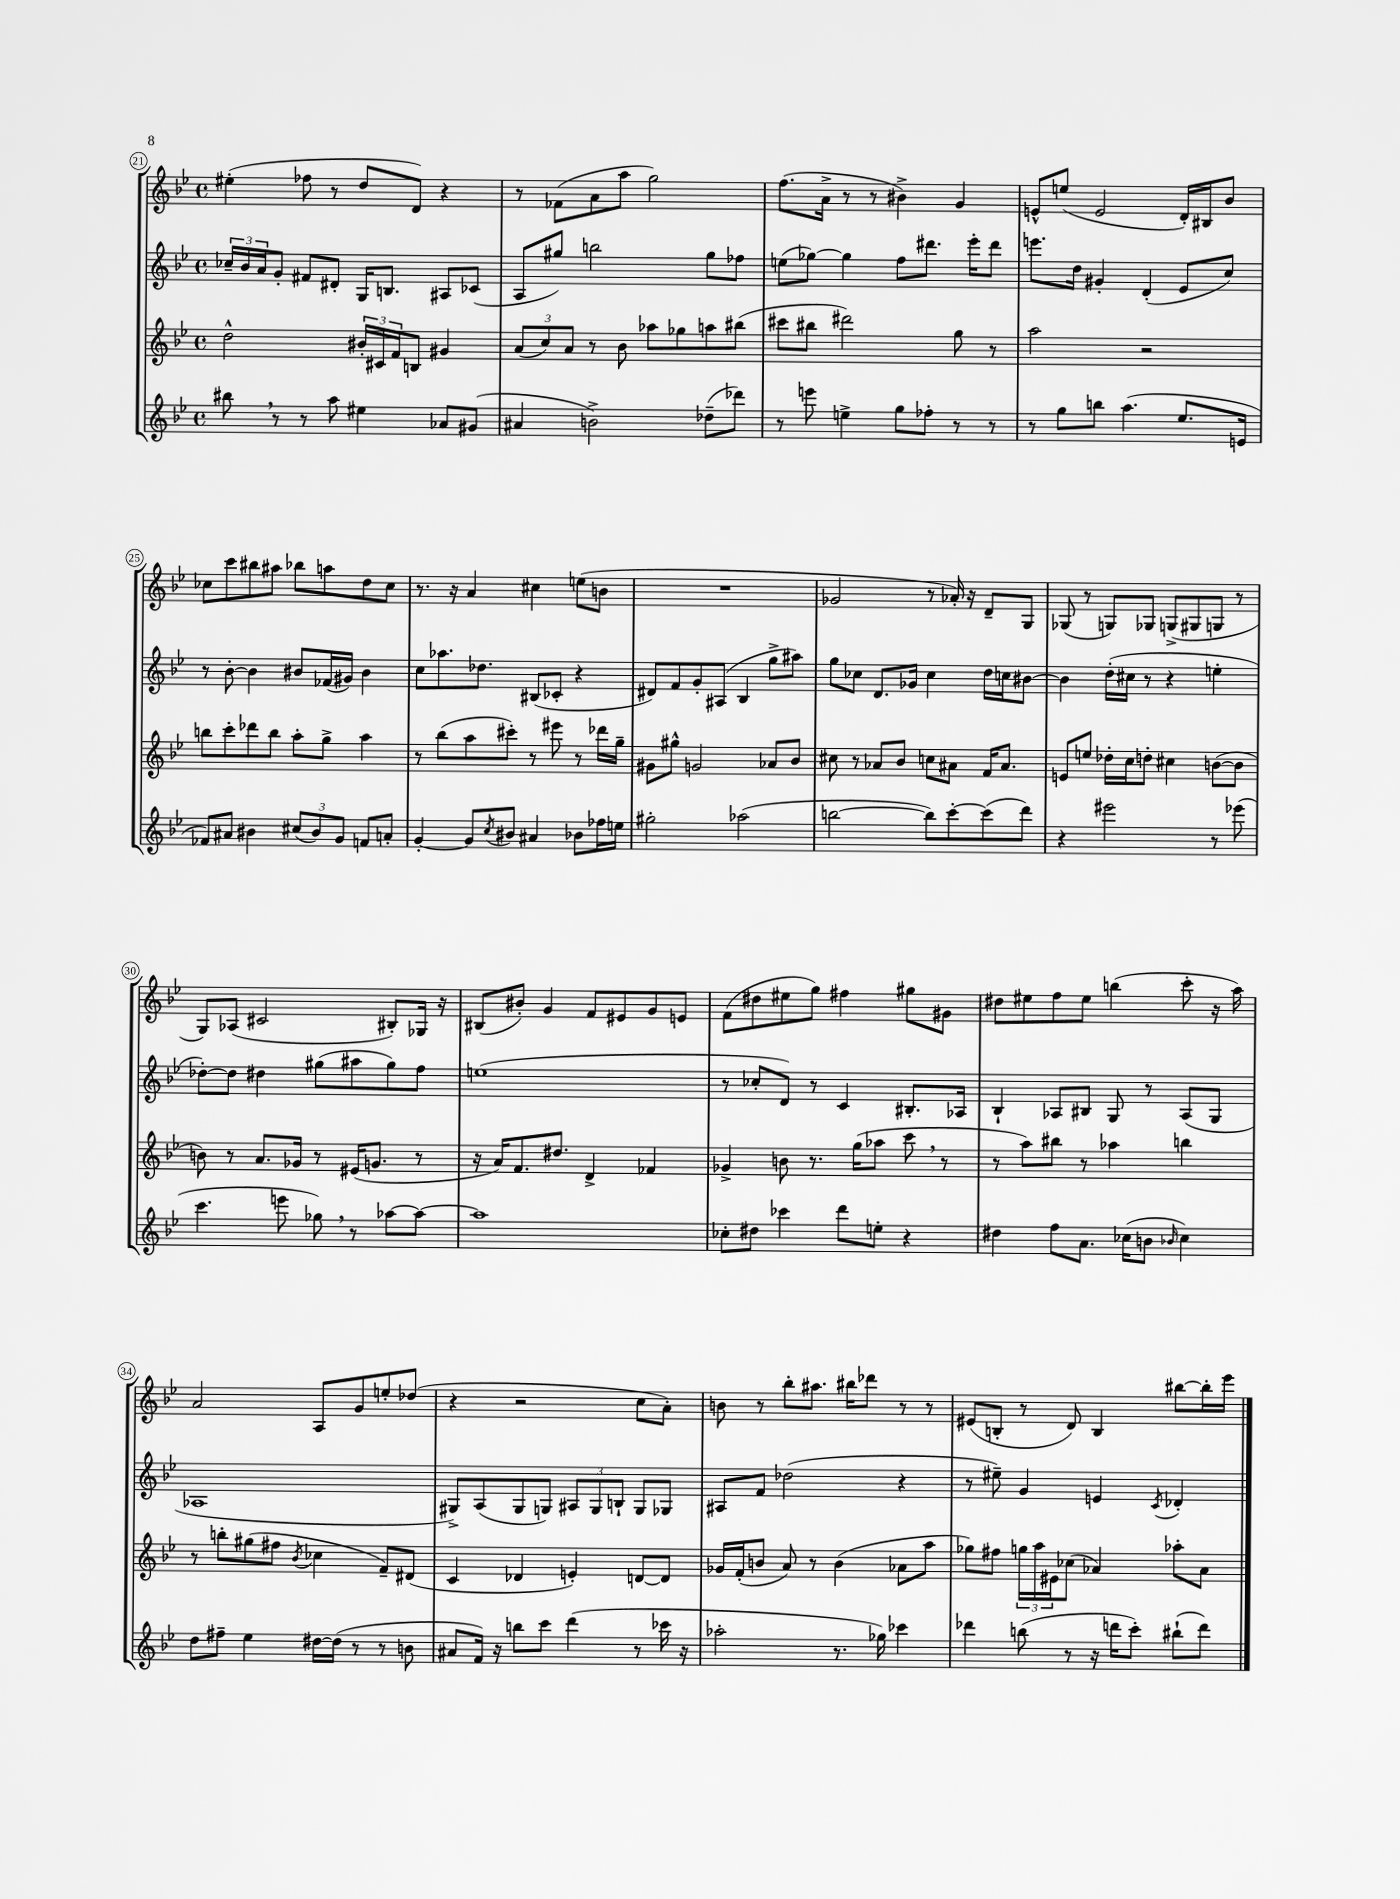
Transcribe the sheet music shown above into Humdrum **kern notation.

**kern	**kern	**kern	**kern
*staff4	*staff3	*staff2	*staff1
*clefG2	*clefG2	*clefG2	*clefG2
*k[b-e-]	*k[b-e-]	*k[b-e-]	*k[b-e-]
*M4/4	*M4/4	*M4/4	*M4/4
*met(c)	*met(c)	*met(c)	*met(c)
8bb#	2dd^^	24cc-~	(4ee#'
.	.	24b-	.
.	.	24a	.
8r	.	8g'	.
8r	.	8f#	8ff-
8aa	.	8d#'	8r
4ee#	24b#'	16G	8dd
.	24c#	.	.
.	.	8.B	.
.	24f	.	.
.	8B	.	8d)
8a-	4g#	8A#	4r
(8g#	.	(8c-	.
=	=	=	=
4a#	(12a	8A	8r
.	12cc)	.	.
.	.	8gg#)	(8f-
.	12a	.	.
2b^)	8r	2bb	8a
.	8b-	.	8aa
.	8aa-	.	2gg)
.	8gg-	.	.
(8dd-~	8aa	8gg#	.
8ddd-)	(8bb#	8ff-	.
=	=	=	=
8r	8ccc#	(8ee	(8.ff
8eee	8bb#	[8gg-)	.
.	.	.	16a^
4ee^	2ddd#)	4gg-]	8r
.	.	.	8r
8gg	.	8ff	4b#^)
8ff-'	.	8.ddd#	.
8r	8gg	.	4g
.	.	16eee-'	.
8r	8r	8ddd#	.
=	=	=	=
8r	2aa	8.eee	8e^^
8gg	.	.	(8ee
.	.	16dd	.
8bb	.	4g#'	2e
(4.aa	.	.	.
.	2r	(4d'	.
8.ee-	.	8e-	16d')
.	.	.	16B#
.	.	8cc)	8b-
16e	.	.	.
=	=	=	=
8f-)	8bb	8r	8cc-
8a#	8ccc'	[8b-'	8ccc
4b#	8ddd-	4b-]	8bb#
.	8bb	.	8aa#
(12cc#	8aa'	8b#	8bb-
12b#)	.	.	.
.	8gg^	(16f-	8aa
12g	.	.	.
.	.	16g#)	.
8f	4aa	4b#	8dd
8a'	.	.	8cc-
=	=	=	=
[4g'	8r	8cc	8.r
.	(8bb-	8.aa-	.
.	.	.	16r
8g]	8aa	.	4a
.	.	8.dd-	.
8qcc	.	.	.
8b#	8ccc#')	.	.
4a#	8r	(8B#	4cc#
.	8eee#	8c-'	.
8b-	8r	4r	(8ee
16ff-	16ddd-	.	8b
16ee	16gg~	.	.
=	=	=	=
2gg#'	8g#	8d#)	1r
.	8gg#^^	8f	.
.	2g	8g'	.
.	.	(8A#	.
(2aa-	.	4B-	.
.	8a-	8gg^	.
.	8b-	8aa#)	.
=	=	=	=
[2bb	8cc#	8gg	2g-
.	8r	8cc-	.
.	8a-	8.d	.
.	8b-	.	.
.	.	16g-	.
8bb])	8cc	4cc-	8r
[8ccc'	8a#	.	16a-')
.	.	.	16r
(8ccc]	16f	16dd	8d~
.	8.a#	16cc	.
8ddd)	.	[8b#	8G
=	=	=	=
4r	8e	4b#]	(8G-
.	8ee	.	8r
2eee#	16dd-'	(16dd'	8G)
.	16cc	16cc#	.
.	8dd'	8r	8G-
.	4cc#	4r	(8G^
.	.	.	8G#
8r	([8b	4ee'	8G
(8eee-	8b]	.	8r
=	=	=	=
4.ccc	8b)	[8dd-')	8G)
.	8r	8dd-]	(8A-
.	8.a	4dd#	2c#
8eee	.	.	.
.	16g-	.	.
8gg-)	8r	(8gg#	.
8r	(16e#	8aa#	.
.	8.g	.	.
[8aa-	.	8gg#)	8B#')
8aa-_	8r	8ff	16G-
.	.	.	16r
=	=	=	=
1aa-]	16r	(1ee	(8B#
.	16a)	.	.
.	8.f	.	8b#')
.	.	.	4g
.	8.dd#	.	.
.	4d^	.	8f
.	.	.	8e#
.	4f-	.	8g
.	.	.	8e
=	=	=	=
8cc-'	4g-^	8r	(8f
8dd#	.	8cc-'	8dd#
4ccc-	8b	8d)	8ee#
.	8.r	8r	8gg)
8ddd	.	4c	4ff#
.	(16gg	.	.
8ee'	8aa-	.	.
4r	8ccc	8.B#'	8gg#
.	8r	.	8g#
.	.	16A-	.
=	=	=	=
4dd#	8r	4B-`	8dd#
.	8aa)	.	8ee#
8ff	8bb#	8A-	8ff
8.a	8r	8B#	8ee#
.	4aa-	8G	(4bb
(16cc-	.	.	.
8b	.	8r	.
16qqb-	.	.	.
4cc-)	4bb	(8A-	8ccc'
.	.	8G	16r
.	.	.	16aa)
=	=	=	=
8dd	8r	1A-	2a
8ff#~	8bb'	.	.
4ee-	(8gg#	.	.
.	8ff#	.	.
.	8qb-	.	.
[16dd#	4cc-	.	8A
(16dd#]	.	.	.
8r	.	.	8g
8r	8f~)	.	8ee'
8b	(8d#	.	(8dd-
=	=	=	=
8a#	4c	8G#^)	4r
16f)	.	(8A	.
16r	.	.	.
8bb	4d-	8G#	2r
8ccc	.	8G)	.
(4ddd	4e')	12A#	.
.	.	12G	.
.	.	12B`	.
8r	[8d	8G	8cc
16ccc-	8d]	8G-	8a')
16r	.	.	.
=	=	=	=
2aa-'	16g-	8A#	8b
.	(16f'	.	.
.	8b	8f	8r
.	8a)	(2dd-	8bb-'
.	8r	.	8.aa#
8.r	(4b	.	.
.	.	.	16bb#
.	.	.	8ddd-
16gg-)	.	.	.
4ccc-	8a-	4r	8r
.	8aa	.	8r
=	=	=	=
4ddd-	8gg-)	8r	(8e#
.	8ff#	8ee#~)	8B'
(8bb	24gg	4g	8r
.	24aa	.	.
.	24e#	.	.
8r	(8cc-	.	8d)
16r	4a-)	4e	4B
16ddd	.	.	.
8ccc')	.	.	.
.	.	8qc	.
(8bb#`	8aa-'	4d-'	[8bb#
8ddd)	8a-	.	16bb#']
.	.	.	16eee-
==	==	==	==
*-	*-	*-	*-
